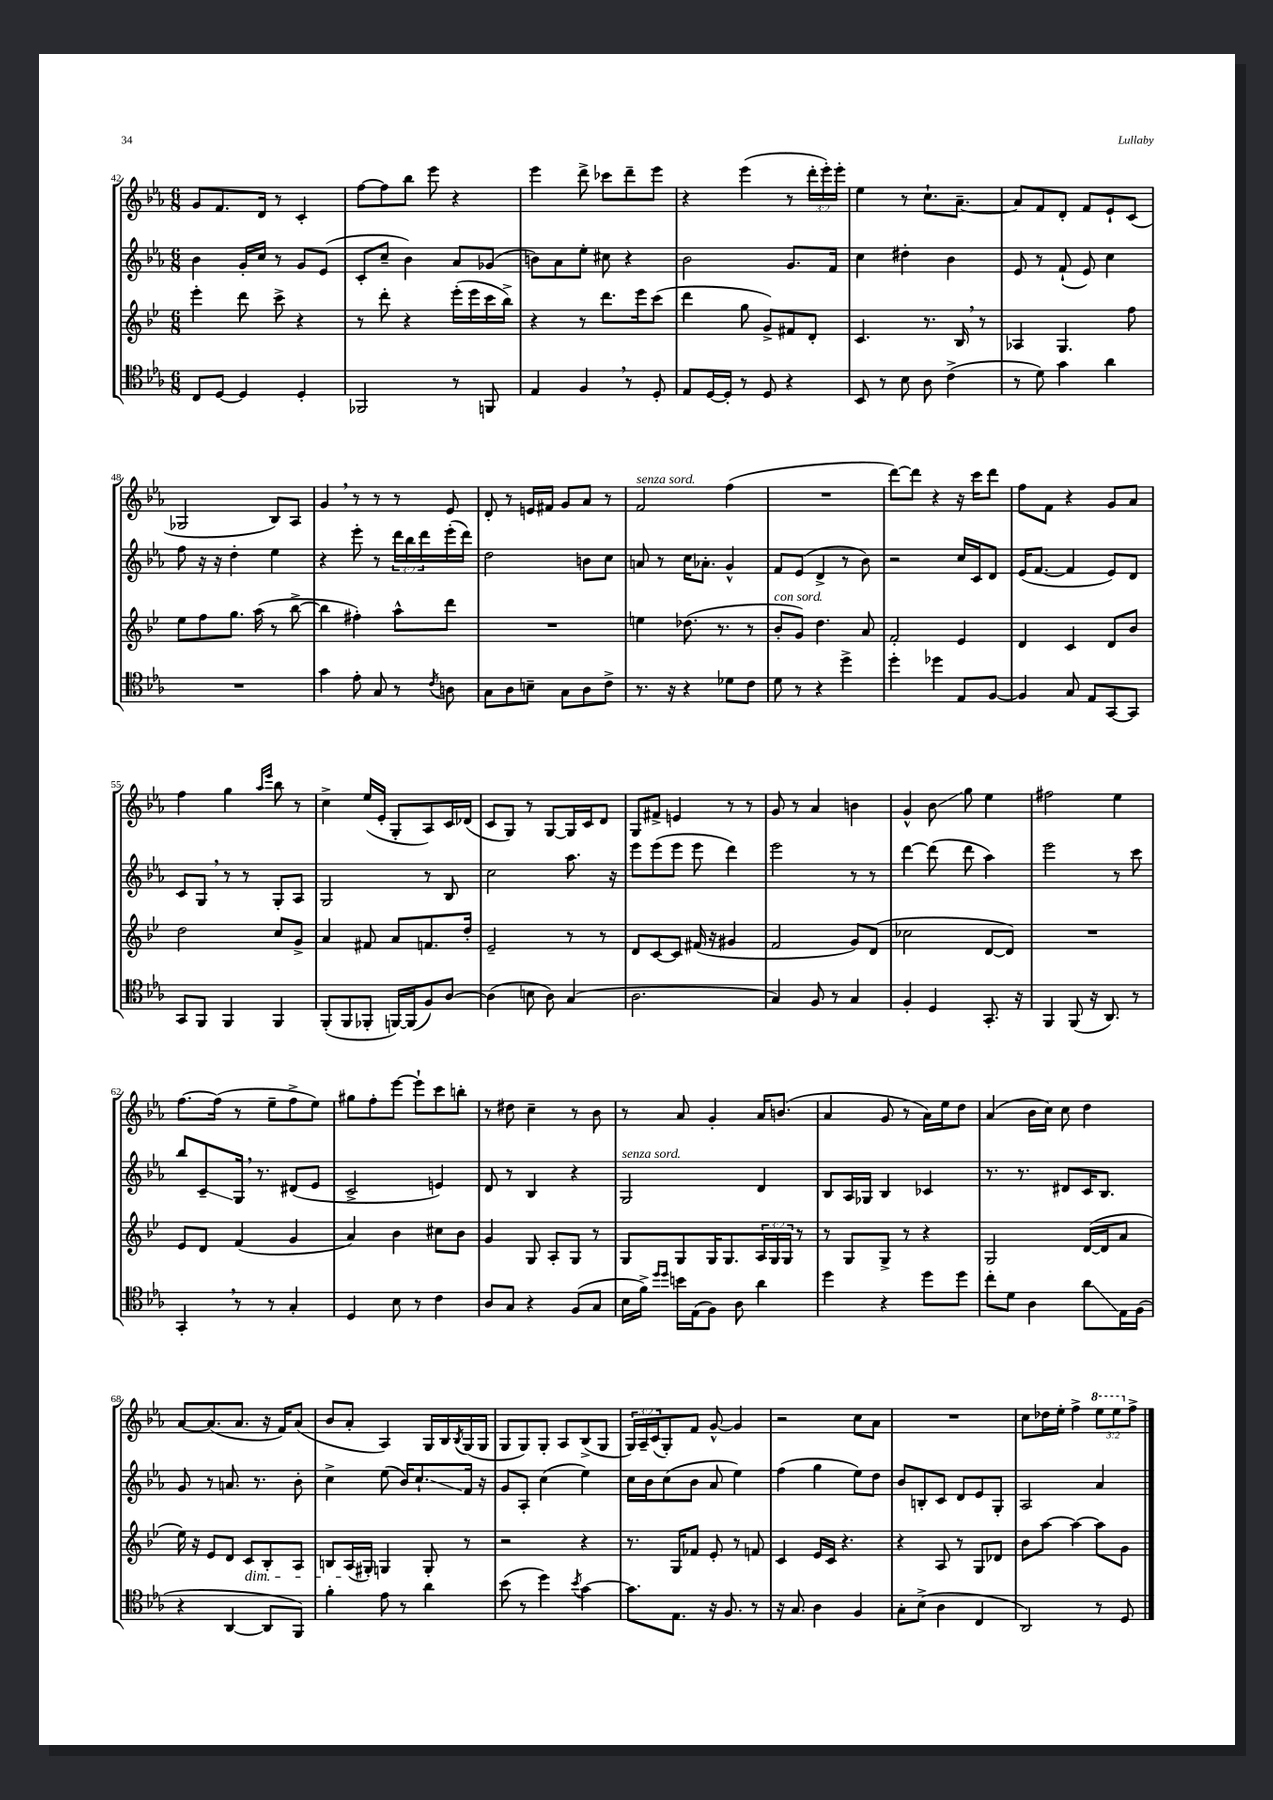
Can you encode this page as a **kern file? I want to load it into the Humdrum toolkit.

**kern	**kern	**kern	**kern
*staff4	*staff3	*staff2	*staff1
*clefC4	*clefG2	*clefG2	*clefG2
*k[b-e-a-]	*k[b-e-]	*k[b-e-a-]	*k[b-e-a-]
*M6/8	*M6/8	*M6/8	*M6/8
8C	4eee-'	4b-	8g
[8D	.	.	8.f
4D]	8ddd	16g'	.
.	.	16cc	16d
.	8ccc^	8r	8r
4D'	4r	8g	4c'
.	.	(8e-	.
=	=	=	=
2FF-	8r	8c'	[8ff
.	8ddd'	8cc~	8ff]
.	4r	4b-)	8bb-
.	.	.	8eee-
8r	(16eee-'	8a-	4r
.	16eee-	.	.
8FF	16ccc	(8g-	.
.	16bb-^)	.	.
=	=	=	=
4E-	4r	8b)	4eee-
.	.	8a-	.
4F	8r	8ee-'	8ddd^
.	8.ddd	8cc#	8ccc-
8r	.	4r	8ddd~
.	16eee-	.	.
8D'	(8ccc	.	8eee-
=	=	=	=
8E-	4ddd	2b-	4r
[16D	.	.	.
16D']	.	.	.
8r	8gg	.	(4eee-
8D	8g^)	.	.
4r	8f#	8.g	8r
.	8d'	.	24ddd'
.	.	.	24eee-')
.	.	16f	.
.	.	.	24eee-'
=	=	=	=
8BB-	4.c	4cc	4ee-
8r	.	.	.
8B-	.	4dd#'	8r
8A-	8.r	.	8.cc`
(4c^	.	4b-	.
.	16B-	.	[8.a-~
.	8r	.	.
=	=	=	=
8r	4A-	8e-	8a-]
8d)	.	8r	8f
4g	4.G	(8f`	8d'
.	.	8e-)	8f
4a-	.	4cc	8e-`
.	8ff	.	(8c
=	=	=	=
2.r	8ee-	8ff	2G-
.	8ff	16r	.
.	.	16r	.
.	8.gg	4dd'	.
.	(16aa	.	.
.	8r	4ee-	8B-)
.	[8bb-^	.	8A-
=	=	=	=
4g	4bb-]	4r	4g
8e-'	4ff#')	8eee-'	8r
8G	.	8r	8r
8r	8aa^^	24ddd	8r
.	.	24bb-	.
.	.	24ddd	.
8qc	.	.	.
8A	8ddd	(16eee-'	8e-
.	.	16ddd)	.
=	=	=	=
8G	2.r	2dd	8d'
8A-	.	.	8r
8B~	.	.	16e
.	.	.	16f#
8G	.	.	8g
8A-	.	8b	8a-
8c^	.	8cc	8r
=	=	=	=
8.r	4ee	8a	2f
.	.	8r	.
16r	.	.	.
4r	(8.dd-	16cc	.
.	.	8.a-'	.
.	8.r	.	.
8d-	.	4g^^	(4ff
8c	8r	.	.
=	=	=	=
8d	8b-'	8f	2.r
8r	8g)	(8e-	.
4r	4.dd	4d^	.
4dd^	.	8r	.
.	8a	8b-)	.
=	=	=	=
4dd'	2f'	2r	[8ddd)
.	.	.	8ddd]
4dd-	.	.	4r
8E-	4e-	16cc	16r
.	.	16c	16ccc
[8F	.	8d	8ddd
=	=	=	=
4F]	4d	(16e-	8ff
.	.	[8.f	.
.	.	.	8f
8G	4c	4f]	4r
8E-	.	.	.
[8GG	8d	8e-)	8g
8GG]	8b-	8d	8a-
=	=	=	=
8GG	2dd	8c	4ff
8FF	.	8G	.
4FF	.	8r	4gg
.	.	8r	.
.	.	.	16qqaa-
.	.	.	16qqeee-
4FF	8cc	8G'	8bb-
.	8g^	8A-	8r
=	=	=	=
(8FF'	4a	2G	4cc^
8FF	.	.	.
8FF-'	8f#	.	(16ee-
.	.	.	16e-'
[16FF)	8a	.	8G'
(16FF]	.	.	.
8F)	8.f	8r	8A-)
[8A-	.	8B-	16c
.	16dd'	.	(16d-
=	=	=	=
(4A-]	2e-~	2cc	8c
.	.	.	8G)
8B	.	.	8r
8A-)	.	.	[8G
(4G	8r	8.aa-	16G]
.	.	.	16c
.	8r	.	8d
.	.	16r	.
=	=	=	=
2.A-	8d	8eee-	8G
.	[8c	(8eee-	8f#^
.	8c]	8eee-	4e
.	(16f#	8eee-	.
.	16r	.	.
.	4g#	4ddd)	8r
.	.	.	8r
=	=	=	=
4G)	2f	2eee-	8g
.	.	.	8r
8F	.	.	4a-
8r	.	.	.
4G	8g)	8r	4b
.	(8d	8r	.
=	=	=	=
4F'	2cc-	[4ddd	4g^^
4D	.	(8ddd]	8b-
.	.	8ddd	8gg
8.GG'	[8d	4aa-)	4ee-
.	8d])	.	.
16r	.	.	.
=	=	=	=
4FF	2.r	2eee-	2ff#
(8FF	.	.	.
16r	.	.	.
8.AA-)	.	.	.
.	.	8r	4ee-
8r	.	8ccc	.
=	=	=	=
4GG'	8e-	8bb-	[8.ff
.	8d	8c~	.
.	.	.	(16ff]
8r	(4f	16G	8r
.	.	8.r	.
8r	.	.	8ee-~
4G'	4g	(8d#	8ff^
.	.	8e-	8ee-)
=	=	=	=
4D	4a)	2c^	8gg#
.	.	.	8ff'
8B-	4b-	.	[8eee-
8r	.	.	8eee-`]
4c	8cc#	4e)	8ccc
.	8b-	.	8bb'
=	=	=	=
8A-	4g	8d	8r
8G	.	8r	8dd#
4r	8G	4B-	4cc~
.	8A'	.	.
(8F	8G	4r	8r
8G	8r	.	8b-
=	=	=	=
16B-	8G	2G	8r
16f^)	.	.	.
16qqdd	.	.	.
16qqdd	.	.	.
16b	8G	.	8a-
(16E-	.	.	.
8F)	16G	.	4g'
.	8.G	.	.
8A-	.	.	.
4a-	24A	4d	16a-
.	24G	.	.
.	.	.	(8.b
.	24G	.	.
.	8r	.	.
=	=	=	=
4dd	8r	8B-	4a-
.	8G	16A-	.
.	.	16G-	.
4r	8G^	4B-	8g
.	8r	.	8r
8dd	4r	4c-	16a-)
.	.	.	16ee-
8dd	.	.	8dd
=	=	=	=
8cc'	2G	8.r	(4a-
8d	.	.	.
.	.	8.r	.
4A-	.	.	16b-
.	.	.	16cc)
.	.	8d#	8cc
8a-	([16d	16c	4dd
.	16d]	8.B-	.
16E-	8a	.	.
(16F	.	.	.
=	=	=	=
4r	16ee-)	8g	[8a-
.	16r	.	.
.	8e-	8r	(8.a-]
[4AA-	8d	8.a	.
.	.	.	8.a-
.	8c	.	.
.	.	8.r	.
8AA-]	8B-'	.	16r
.	.	.	16f)
8FF)	8A	8b-'	(8a-
=	=	=	=
4f'	8B	4cc^	8b-
.	(16A	.	8a-'
.	16G#')	.	.
8e-	4G	(8ee-	4A-)
8r	.	16b-)	.
.	.	8.cc`	.
4a-	8G'	.	16G
.	.	.	16B-
.	.	.	8qB-
.	8r	16f	(16G
.	.	16r	16G
=	=	=	=
(8b-	2r	8g	8G
8r	.	8A-'	8G)
4dd)	.	(4cc	8G'
.	.	.	8A-
8qb-	.	.	.
[4g	4r	4ee-)	(8B-^
.	.	.	8G
=	=	=	=
8.g]	8.r	16cc	24G)
.	.	.	24A-~
.	.	16b-	.
.	.	.	(24c
.	.	(8cc	8G')
8.E-	16G	.	.
.	8f-	8b-	8f
16r	8e-'	8a-	[8g^^
8.F	.	.	.
.	8r	4ee-)	4g]
8r	8f	.	.
=	=	=	=
16r	4c	(4ff	2r
8.G	.	.	.
4A-	16e-	4gg	.
.	16c	.	.
.	4.r	.	.
4F	.	8ee-)	8cc
.	.	8dd	8a-
=	=	=	=
8G'	4r	8b-	2.r
(8B-^	.	8B'	.
4A-	8A	8c	.
.	8r	8d	.
4C	8G	8e-	.
.	8d-	8G'	.
=	=	=	=
2AA-)	8b-	2A-	8cc
.	[8aa	.	16dd-
.	.	.	16ee-'
.	4aa_	.	4ff^
8r	8aa]	4a-	12eee-
.	.	.	12eee-
8D	8g	.	.
.	.	.	12ff^
==	==	==	==
*-	*-	*-	*-
